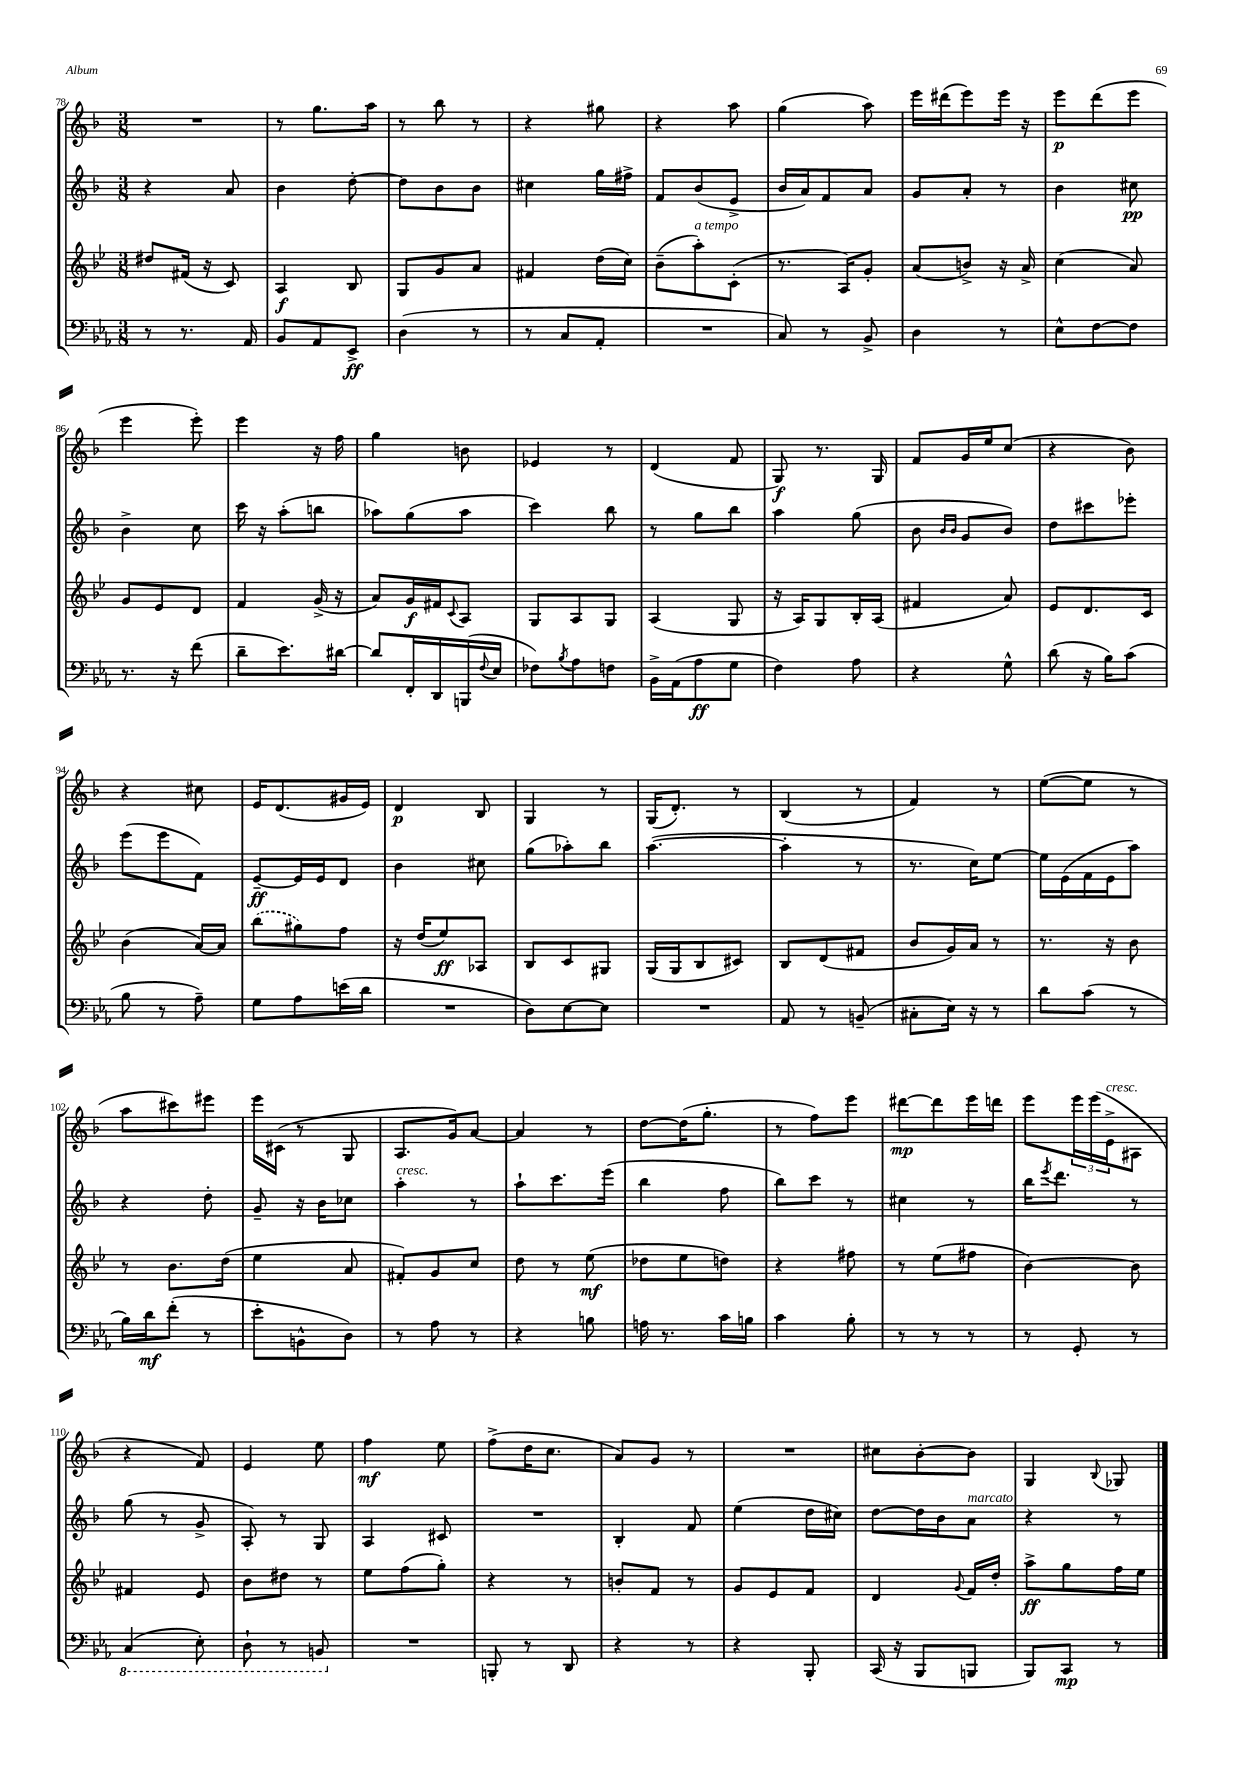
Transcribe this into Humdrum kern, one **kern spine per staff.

**kern	**kern	**kern	**kern
*staff4	*staff3	*staff2	*staff1
*clefF4	*clefG2	*clefG2	*clefG2
*k[b-e-a-]	*k[b-e-]	*k[b-]	*k[b-]
*M3/8	*M3/8	*M3/8	*M3/8
8r	8dd#	4r	4.r
8.r	(16f#	.	.
.	16r	.	.
.	8c)	8a	.
16AA-	.	.	.
=	=	=	=
8BB-	4A	4b-	8r
8AA-	.	.	8.gg
8EE-^	8B-	[8dd'	.
.	.	.	16aa
=	=	=	=
(4D	8G	8dd]	8r
.	8g	8b-	8bb-
8r	8a	8b-	8r
=	=	=	=
8r	4f#	4cc#	4r
8C	.	.	.
8AA-'	(16dd	16gg	8gg#
.	16cc)	16ff#^	.
=	=	=	=
4.r	(8b-~	8f	4r
.	8aa')	(8b-	.
.	(8c'	8e^	8aa
=	=	=	=
8C)	8.r	16b-	(4gg
.	.	16a)	.
8r	.	8f	.
.	16A)	.	.
8BB-^	8g'	8a	8aa)
=	=	=	=
4D	(8a	8g	16eee
.	.	.	(16ddd#
.	8b^)	8a'	8eee)
8r	16r	8r	16eee
.	16a^	.	16r
=	=	=	=
8E-^^	(4cc	4b-	8eee
[8F	.	.	(8ddd
8F]	8a)	8cc#	8eee
=	=	=	=
8.r	8g	4b-^	4eee
.	8e-	.	.
16r	.	.	.
(8f	8d	8cc	8eee')
=	=	=	=
8d~	4f	16ccc	4eee
.	.	16r	.
8.e-)	.	(8aa'	.
.	(16g^	8bb	16r
[16d#	16r	.	16ff
=	=	=	=
8d#]	8a)	8aa-)	4gg
16FF'	16g	(8gg	.
16DD	16f#	.	.
.	8qqc	.	.
(16BBB	8A	8aa-	8b
8qqF	.	.	.
16E-	.	.	.
=	=	=	=
8F-)	8G	4ccc)	4e-
8qB-	.	.	.
8A-	8A	.	.
8F	8G	8bb-	8r
=	=	=	=
16BB-^	(4A	8r	(4d
(16AA-	.	.	.
8A-	.	8gg	.
8G	8G	8bb-	8f
=	=	=	=
4F)	16r	4aa	8G)
.	16A)	.	.
.	8G	.	8.r
8A-	16B-'	(8gg	.
.	(16A	.	16G
=	=	=	=
4r	4f#	8b-	8f
.	.	16qqb-	.
.	.	16qqb-	.
.	.	8g	16g
.	.	.	16ee
8G^^	8a)	8b-)	(8cc
=	=	=	=
(8d	8e-	8dd	4r
16r	8.d	8ccc#	.
16B-)	.	.	.
(8c	.	8eee-'	8b-)
.	16c	.	.
=	=	=	=
8B-	(4b-	(8eee	4r
8r	.	8eee	.
8A-~)	[16a)	8f)	8cc#
.	16a]	.	.
=	=	=	=
8G	(8bb-	[8e~	16e
.	.	.	(8.d
8A-	8gg#)	16e]	.
.	.	16e	.
(16e	8ff	8d	16g#
16d	.	.	16e)
=	=	=	=
4.r	16r	4b-	4d
.	(16dd	.	.
.	8ee-)	.	.
.	8A-	8cc#	8B-
=	=	=	=
8D)	8B-	(8gg	4G
[8E-	8c	8aa-')	.
8E-]	8G#	8bb-	8r
=	=	=	=
4.r	(16G	([4.aa	(16G
.	16G	.	8.d')
.	8B-	.	.
.	8c#)	.	8r
=	=	=	=
8AA-	8B-	4aa']	(4B-
8r	(8d	.	.
(8BB~	8f#	8r	8r
=	=	=	=
8C#'	8b-	8.r	4f)
16E-)	16g)	.	.
16r	16a	16cc)	.
8r	8r	[8ee	8r
=	=	=	=
8d	8.r	16ee]	([8ee
.	.	(16e	.
(8c	.	16f	8ee]
.	16r	16e	.
8r	8b-	8aa)	8r
=	=	=	=
16B-)	8r	4r	8aa
16d	.	.	.
(8f'	8.b-	.	8ccc#)
8r	.	8dd'	8eee#
.	(16dd	.	.
=	=	=	=
8e-'	4ee-	8g~	16eee
.	.	.	(16c#
8BB^^	.	16r	8r
.	.	16b-	.
8D)	8a	8cc-	8G
=	=	=	=
8r	8f#')	4aa'	8.A
8A-	8g	.	.
.	.	.	16g)
8r	8cc	8r	[8a
=	=	=	=
4r	8dd	8aa`	4a]
.	8r	8.ccc	.
8B	(8ee-	.	8r
.	.	(16eee	.
=	=	=	=
16A	8dd-	4bb-	[8dd
8.r	.	.	.
.	8ee-	.	(16dd]
.	.	.	8.gg'
16c	8dd)	8ff	.
16B	.	.	.
=	=	=	=
4c	4r	8bb-)	8r
.	.	8ccc	8ff)
8B-'	8ff#	8r	8eee
=	=	=	=
8r	8r	4cc#	[8ddd#
8r	(8ee-	.	8ddd#]
8r	8ff#	8r	16eee
.	.	.	16ddd
=	=	=	=
8r	[4b-)	16bb-	8eee
.	.	8qeee	.
.	.	8.ddd	.
8GG'	.	.	24eee
.	.	.	(24eee
.	.	.	24e^
8r	8b-]	8r	8A#
=	=	=	=
(4CC	4f#	(8gg	4r
.	.	8r	.
8EE-')	8e-	8g^	8f)
=	=	=	=
8DD`	8b-	8A')	4e
8r	8dd#	8r	.
8BBB	8r	8G	8ee
=	=	=	=
4.r	8ee-	4A	4ff
.	(8ff	.	.
.	8gg')	8c#	8ee
=	=	=	=
8BBB'	4r	4.r	(8ff^
8r	.	.	16dd
.	.	.	8.cc
8DD	8r	.	.
=	=	=	=
4r	8b'	4B-'	8a)
.	8f	.	8g
8r	8r	8f	8r
=	=	=	=
4r	8g	(4ee	4.r
.	8e-	.	.
8BBB-'	8f	16dd	.
.	.	16cc#)	.
=	=	=	=
(16CC	4d	[8dd	8cc#
16r	.	.	.
8BBB-	.	16dd]	[8b-'
.	.	16b-	.
.	8qqg	.	.
8BBB	16f	8a	8b-]
.	16dd'	.	.
=	=	=	=
8BBB-)	8aa^	4r	4G
8CC	8gg	.	.
.	.	.	8qqB-
8r	16ff	8r	8G-
.	16ee-	.	.
==	==	==	==
*-	*-	*-	*-
